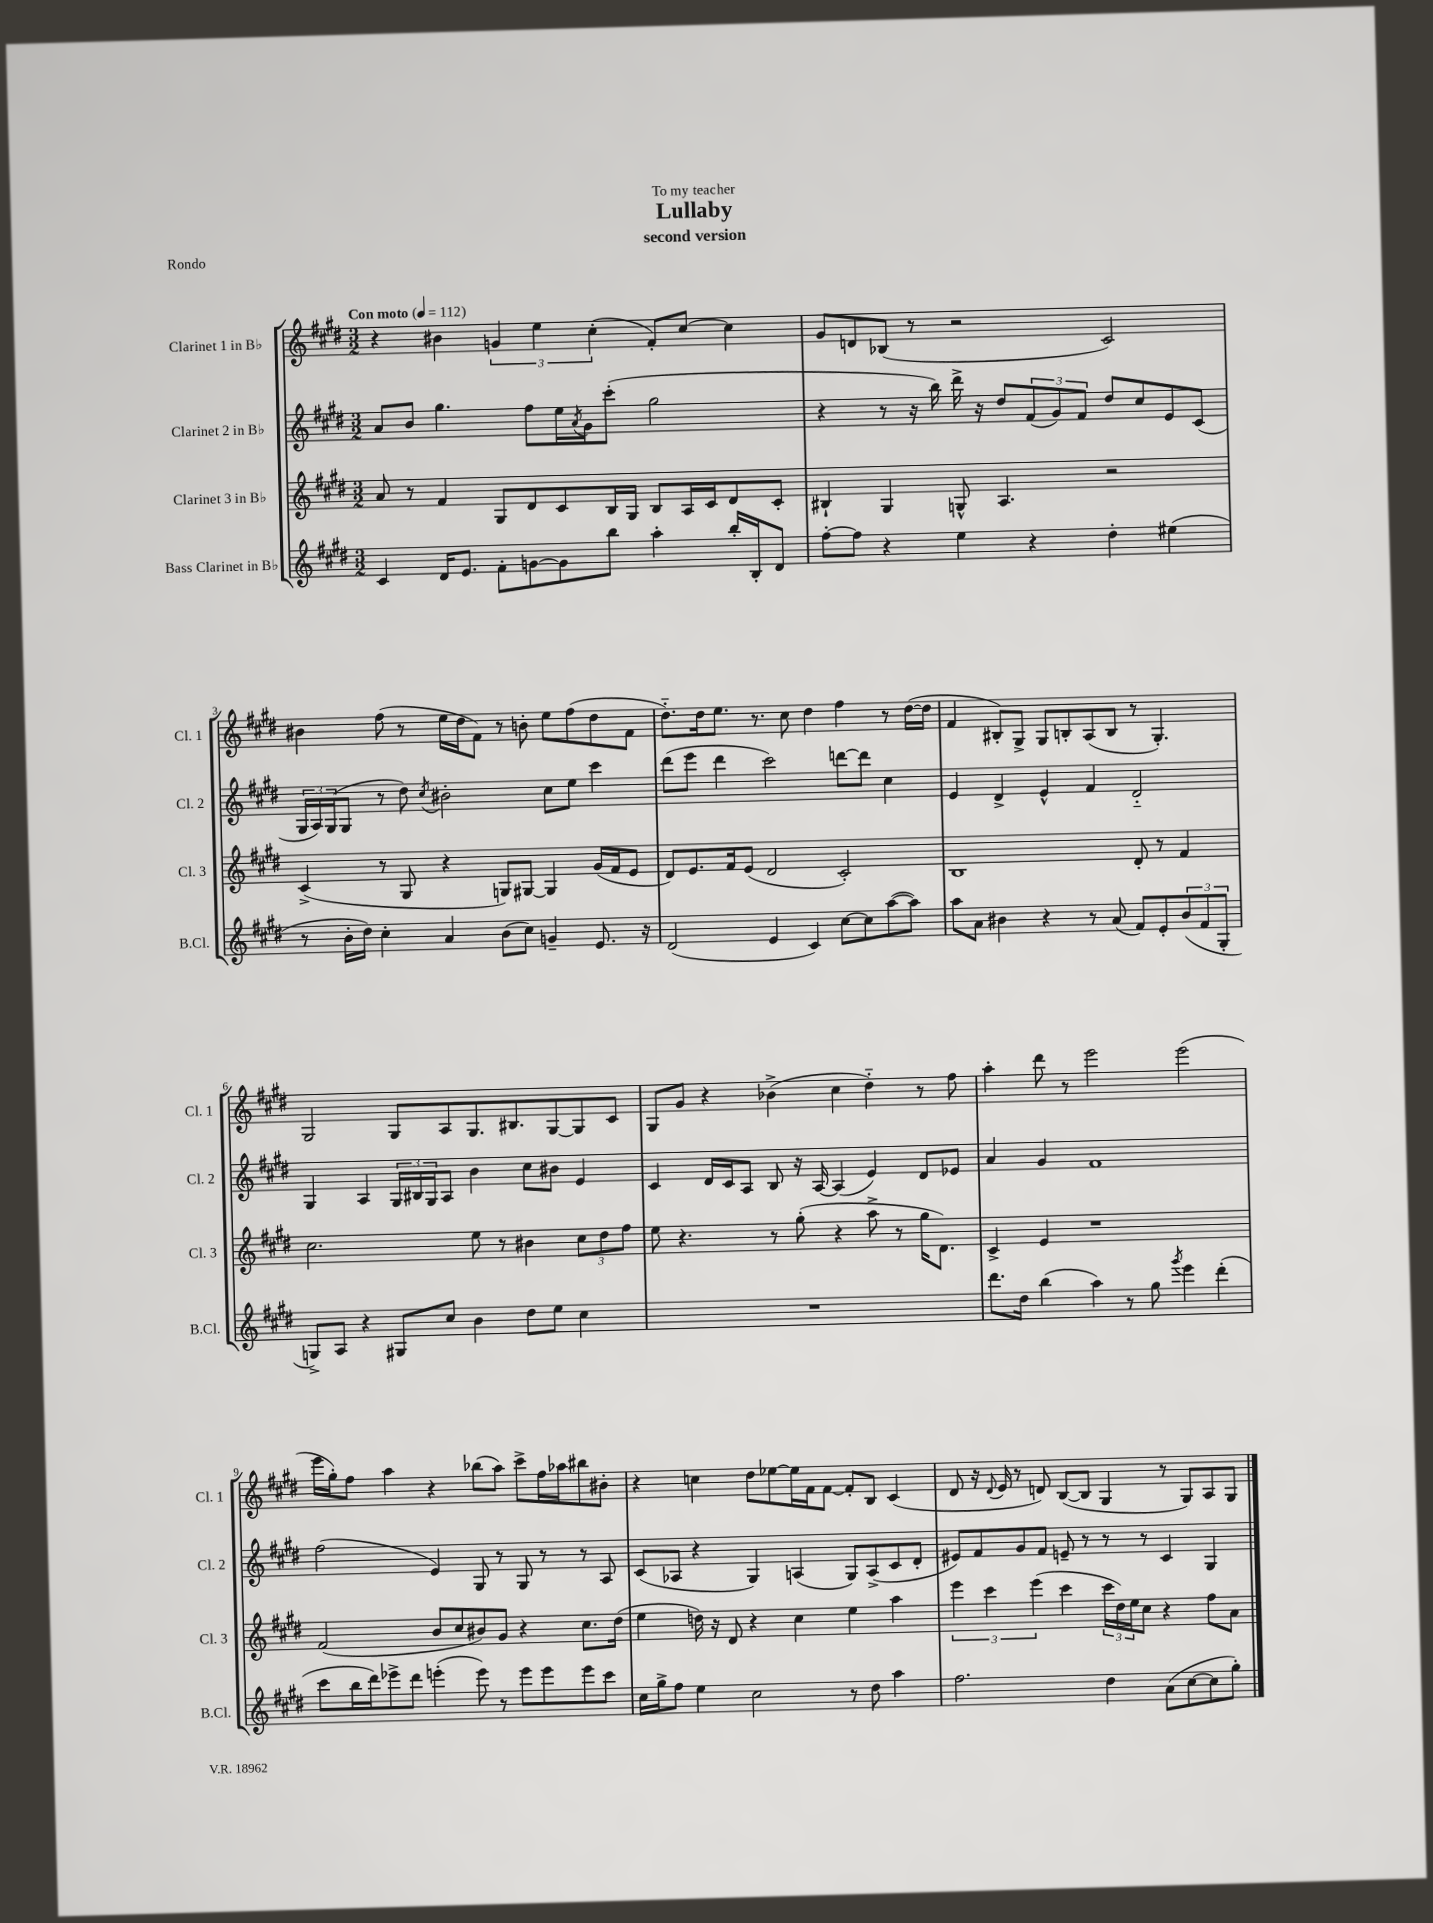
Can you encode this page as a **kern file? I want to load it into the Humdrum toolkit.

**kern	**kern	**kern	**kern
*staff4	*staff3	*staff2	*staff1
*clefG2	*clefG2	*clefG2	*clefG2
*k[f#c#g#d#]	*k[f#c#g#d#]	*k[f#c#g#d#]	*k[f#c#g#d#]
*M3/2	*M3/2	*M3/2	*M3/2
*MM112	*MM112	*MM112	*MM112
4c#	8a	8a	4r
.	8r	8b	.
16d#	4f#	4.gg#	4b#
8.e	.	.	.
8f#'	8G#	.	6g
[8g	8d#	8ff#	.
.	.	.	6ee
8g]	8c#	16ee	.
.	.	8qa	.
.	.	16g#	.
.	.	.	(6cc#'
8bb	16B	(8ccc#'	.
.	16G#	.	.
4aa'	8B	2gg#	8f#')
.	16A	.	[8cc#
.	16c#	.	.
16bb'	8d#	.	4cc#]
16B'	.	.	.
8d#	8c#'	.	.
=	=	=	=
[8ff#'	4B#`	4r	8g#
8ff#]	.	.	8d
4r	4G#	8r	(8B-
.	.	16r	8r
.	.	16bb)	.
4ee	8G^^	16ddd#^	2r
.	.	16r	.
.	4.A	8dd#	.
4r	.	(12f#	.
.	.	12g#)	.
.	.	12f#	.
4dd#'	2r	8dd#	2c#)
.	.	8cc#	.
(4ee#	.	8e	.
.	.	(8c#	.
=	=	=	=
8r	(4c#^	24G#	4b#
.	.	24A)	.
.	.	(24G#	.
16b'	.	8G#	.
16dd#)	.	.	.
4cc#'	8r	8r	(8ff#
.	8G#	8dd#)	8r
.	.	8qcc#	.
4a	4r	2b#'	16ee
.	.	.	16dd#
.	.	.	8f#)
(8b	8G)	.	8r
8cc#)	[8G#	.	8b'
4g~	4G#]	8cc#	8ee
.	.	8ee	(8ff#
8.e	(16g#	4ccc#	8dd#
.	16f#	.	.
.	8e	.	8f#
16r	.	.	.
=	=	=	=
(2d#	8d#)	(8ddd#	8.dd#'~)
.	8.e	8eee	.
.	.	.	16dd#
.	.	4ddd#	8.ee
.	16f#	.	.
.	(8e	.	.
.	.	.	8.r
4e	2d#	2ccc#)	.
.	.	.	8cc#
4c#)	.	.	4dd#
[8cc#	2c#')	[8ddd	4ff#
8cc#]	.	8ddd]	.
([8aa	.	4cc#	8r
8aa])	.	.	([16dd#
.	.	.	16dd#]
=	=	=	=
8aa	1B	4e	4f#
8a	.	.	.
4b#	.	4d#^	8B#')
.	.	.	8G#^
4r	.	4e^^	8G#
.	.	.	8B'
8r	.	4f#	(8A
(8a	.	.	8B
8f#)	8d#'	2d#'~	8r
8e'	8r	.	4.G#')
(12b#	4f#	.	.
12f#	.	.	.
12G#'	.	.	.
=	=	=	=
8G^)	2.cc#	4G#	2G#
8A	.	.	.
4r	.	4A	.
8G#	.	24G#	8G#
.	.	24B#	.
.	.	24G#	.
8cc#	.	8A	8A
4b	8ee	4b	8.G#
.	8r	.	.
.	.	.	8.B#
8dd#	4b#	8cc#	.
8ee	.	8b#	[8G#
4cc#	12cc#	4e	8G#]
.	12dd#	.	.
.	.	.	8c#
.	12ff#	.	.
=	=	=	=
1.r	8ee	4c#	8G#
.	4.r	.	8g#
.	.	16d#	4r
.	.	16c#	.
.	.	8A	.
.	8r	8B	(4b-^
.	(8gg#'	16r	.
.	.	[16A	.
.	4r	(4A]	4cc#
.	8aa^	4e)	4dd#'~)
.	8r	.	.
.	16gg#	8d#	8r
.	8.d#)	.	.
.	.	8e-	8ff#
=	=	=	=
8.ddd#	4c#^	4a	4aa'
16dd#	.	.	.
(4bb	4e	4g#	8ddd#
.	.	.	8r
4aa)	1r	1f#	2eee
8r	.	.	.
8gg#	.	.	.
8qggg#	.	.	.
4eee	.	.	(2eee
(4ddd#'	.	.	.
=	=	=	=
8ccc#	(2f#	(2ff#	16eee
.	.	.	16gg#')
16bb	.	.	8ff#
16ddd#)	.	.	.
8eee-^	.	.	4aa
8ddd#	.	.	.
(4eee'	8b	4e)	4r
.	8cc#	.	.
8eee)	8b#)	8G#	(8bb-
8r	8g#	8r	8aa)
8eee	4r	8G#	8ccc#^
8eee	.	8r	16ff#
.	.	.	16aa-
8eee	8.cc#	8r	8bb#
8ccc#	.	8A	8b#'
.	(16dd#	.	.
=	=	=	=
16cc#	4ee	(8c#	4r
16gg#^	.	.	.
8ff#	.	8A-	.
4ee	16dd)	4r	4cc
.	16r	.	.
.	8d#	.	.
2cc#	4r	4G#)	8dd#
.	.	.	[8ee-
.	4cc#	(4A	16ee-]
.	.	.	16f#
.	.	.	[8f#
8r	4ee	8G#)	8f#']
8dd#	.	(8A^	8B
4aa	4aa	8c#	(4c#
.	.	8d#'	.
=	=	=	=
2.ff#	6eee	8e#)	8d#
.	.	8f#	16r
.	6ccc#	.	.
.	.	.	8qqd#
.	.	.	16e
.	.	8g#	8r
.	(6eee	.	.
.	.	8f#	8d)
.	4ccc#	8e~	([8B
.	.	8r	8B]
4dd#	24ccc#	8r	4G#
.	24dd#)	.	.
.	24ee	.	.
.	8cc#	8r	.
(8a	4r	4c#	8r
[8cc#	.	.	8G#)
8cc#]	8ff#	4G#	8A
8gg#')	8a	.	8G#
==	==	==	==
*-	*-	*-	*-
